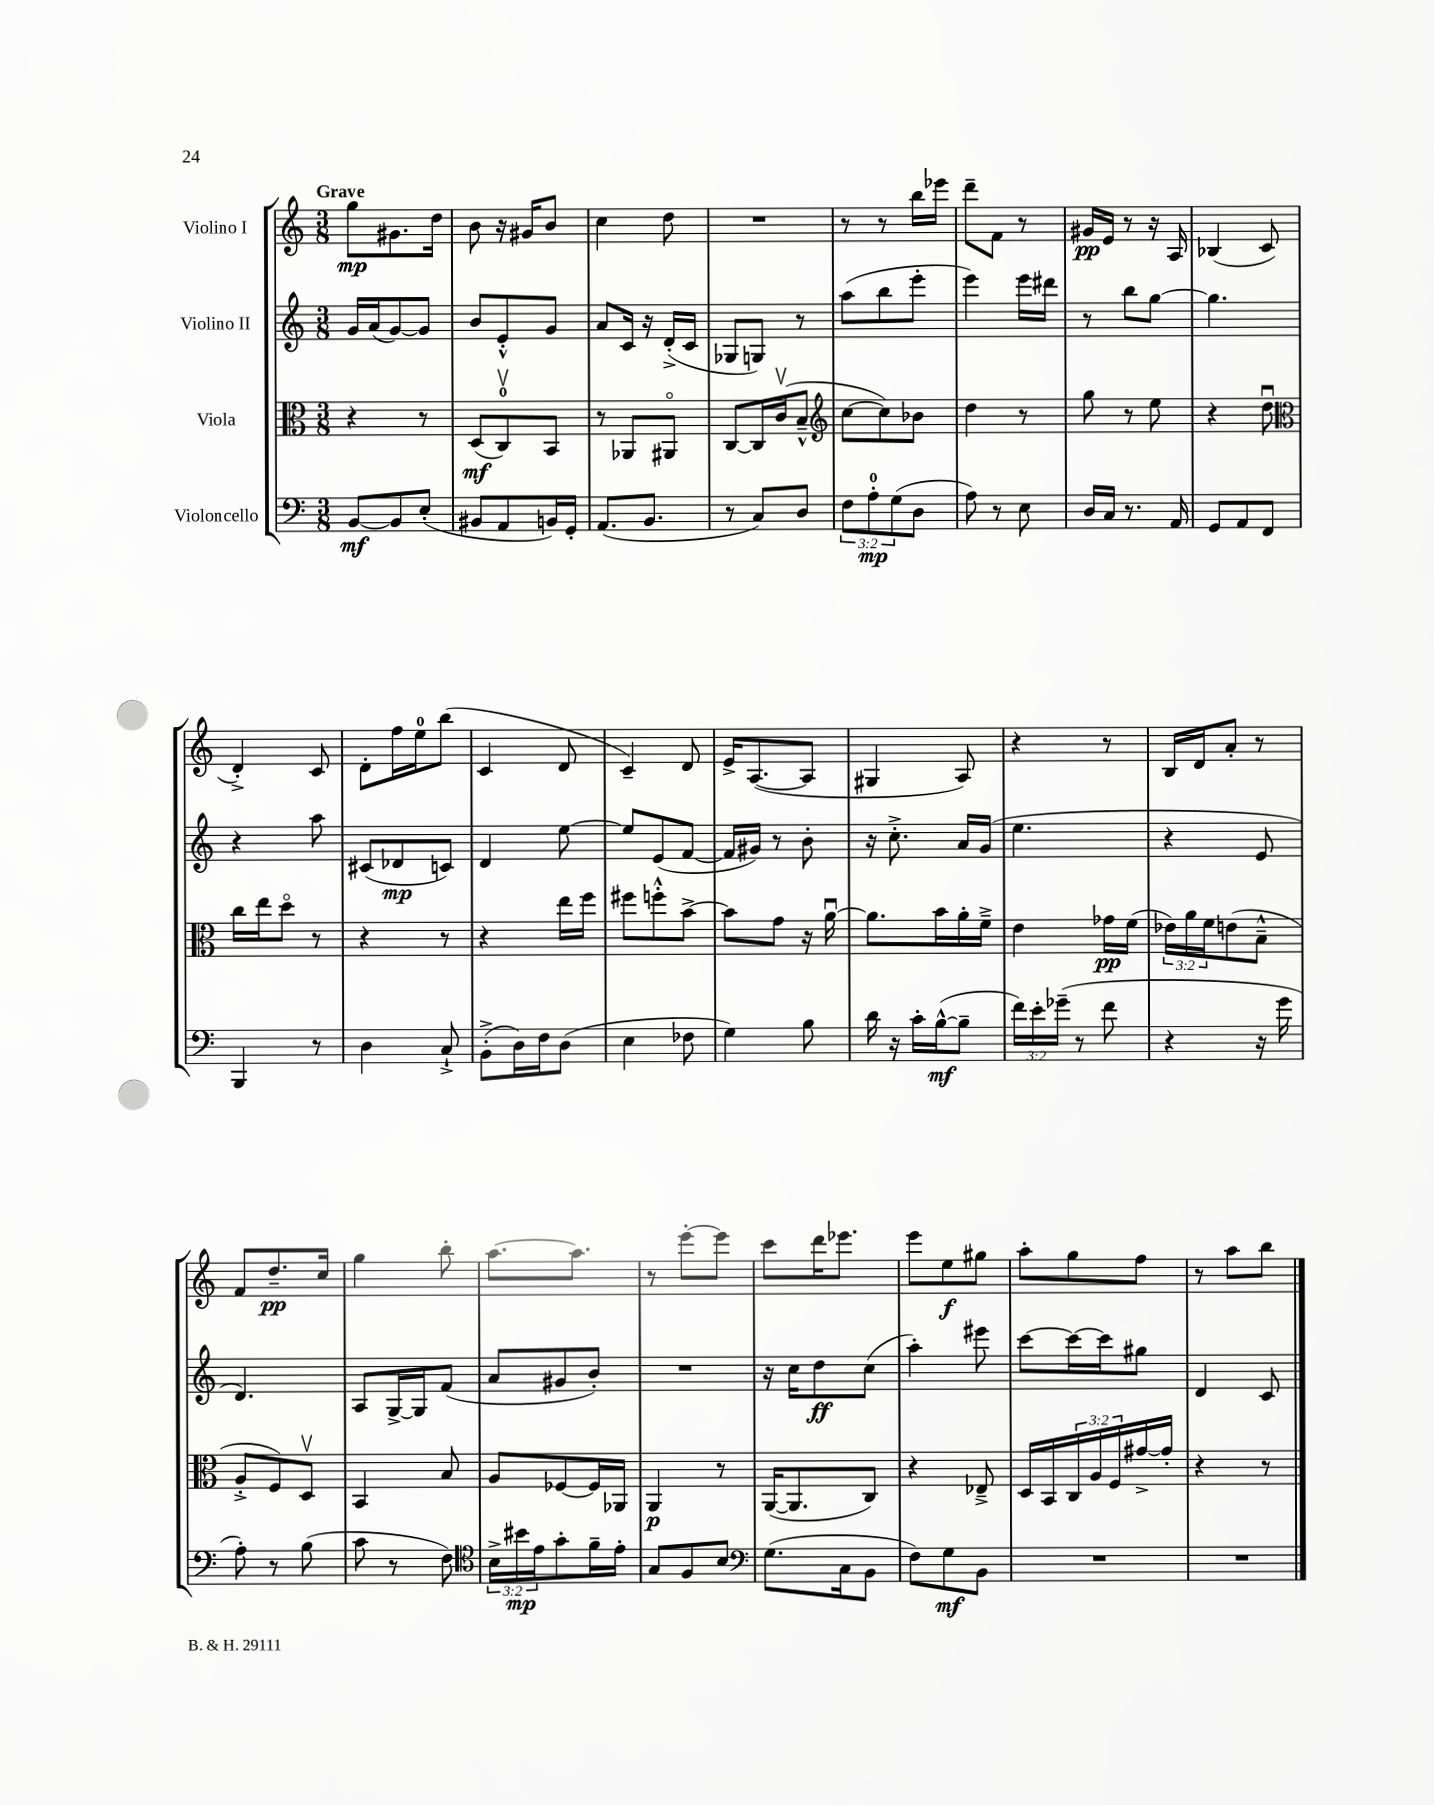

**kern	**dynam	**kern	**dynam	**kern	**dynam	**kern	**dynam
*part4	*part4	*part3	*part3	*part2	*part2	*part1	*part1
*staff4	*staff4	*staff3	*staff3	*staff2	*staff2	*staff1	*staff1
*I"Violoncello	*	*I"Viola	*	*I"Violino II	*	*I"Violino I	*
*clefF4	*	*clefC3	*	*clefG2	*	*clefG2	*
*k[]	*	*k[]	*	*k[]	*	*k[]	*
*M3/8	*	*M3/8	*	*M3/8	*	*M3/8	*
=1	=1	=1	=1	=1	=1	=1	=1
!	!	!	!	!	!	!LO:TX:a:B:t=Grave	!
[8BB/L	mf	4r	.	16g/LL	.	8gg\L	mp
.	.	.	.	(16a/J	.	.	.
8BB/]	.	.	.	[8g/)	.	8.g#X\	.
(8E'/J	.	8r	.	8g/J]	.	.	.
.	.	.	.	.	.	16dd\Jk	.
=2	=2	=2	=2	=2	=2	=2	=2
8BB#X/L	.	(8D/L	mf	8b/L	.	8b\	.
8AA/	.	8Cv/)	.	8e'^^/	.	16r	.
.	.	.	.	.	.	16g#X/KL	.
16BBn/L)	.	8BB/J	.	8g/J	.	8b/J	.
16GG'/JJ	.	.	.	.	.	.	.
=3	=3	=3	=3	=3	=3	=3	=3
(8.AA/L	.	8r	.	8a/L	.	4cc\	.
.	.	8AA-X/L	.	16c/Jk	.	.	.
8.BB/J	.	.	.	16r	.	.	.
.	.	8AA#X/J	.	(16d'^/LL	.	8dd\	.
.	.	.	.	16c/JJ	.	.	.
=4	=4	=4	=4	=4	=4	=4	=4
8r	.	[8C/L	.	8G-X/L	.	4.r	.
8C/L)	.	16C/L]	.	8Gn/J)	.	.	.
.	.	(16cv/J	.	.	.	.	.
8D/J	.	8B~^^/J	.	8r	.	.	.
=5	=5	=5	=5	=5	=5	=5	=5
*	*	*clefG2	*	*	*	*	*
12F\L	.	[8cc\L	.	(8aa\L	.	8r	.
12A'\	mp	.	.	.	.	.	.
.	.	8cc\])	.	8bb\	.	8r	.
(12G\	.	.	.	.	.	.	.
8D\J	.	8b-X\J	.	8eee'\J	.	16bb\LL	.
.	.	.	.	.	.	16eee-X\JJ	.
=6	=6	=6	=6	=6	=6	=6	=6
8A\)	.	4dd\	.	4eee\)	.	8ddd~\L	.
8r	.	.	.	.	.	8f\J	.
8E\	.	8r	.	16eee\LL	.	8r	.
.	.	.	.	16ddd#X\JJ	.	.	.
=7	=7	=7	=7	=7	=7	=7	=7
16D/LL	.	8gg\	.	8r	.	16g#X/LL	pp
16C/JJ	.	.	.	.	.	16e/JJ	.
8.r	.	8r	.	8bb\L	.	8r	.
.	.	8ee\	.	[8gg\J	.	16r	.
16AA/	.	.	.	.	.	16A/	.
=8	=8	=8	=8	=8	=8	=8	=8
8GG/L	.	4r	.	4.gg\]	.	(4B-X/	.
8AA/	.	.	.	.	.	.	.
8FF/J	.	8ddu\	.	.	.	8c/	.
!!LO:LB:g=z
=9	=9	=9	=9	=9	=9	=9	=9
*	*	*clefC3	*	*	*	*	*
4BBB/	.	16cc\LL	.	4r	.	4d'^/)	.
.	.	16ee\J	.	.	.	.	.
.	.	8dd\J	.	.	.	.	.
8r	.	8r	.	8aa\	.	8c/	.
=10	=10	=10	=10	=10	=10	=10	=10
4D\	.	4r	.	(8c#X/L	.	8d'\L	.
.	.	.	.	8d-X/	mp	16ff\L	.
.	.	.	.	.	.	16ee\J	.
8C`^/	.	8r	.	8cn/J)	.	(8bb\J	.
=11	=11	=11	=11	=11	=11	=11	=11
(8BB'^\L	.	4r	.	4d/	.	4c/	.
16D\L)	.	.	.	.	.	.	.
16F\J	.	.	.	.	.	.	.
(8D\J	.	16ee\LL	.	[8ee\	.	8d/	.
.	.	16ff\JJ	.	.	.	.	.
=12	=12	=12	=12	=12	=12	=12	=12
4E\	.	8ff#X\L	.	8ee/L]	.	4c~/)	.
.	.	8ffn'^^\	.	(8e/	.	.	.
8F-X\	.	[8b^\J	.	[8f/J	.	8d/	.
=13	=13	=13	=13	=13	=13	=13	=13
4G\)	.	8b\L]	.	16f/LL]	.	16e^/KL	.
.	.	.	.	16g#X/JJ)	.	([8.A/	.
.	.	8g\J	.	8r	.	.	.
8B\	.	16r	.	8b'\	.	8A/J]	.
.	.	[16au\	.	.	.	.	.
=14	=14	=14	=14	=14	=14	=14	=14
16d\	.	8.a\L]	.	16r	.	4G#X/	.
16r	.	.	.	8.cc'^\	.	.	.
16c'\LL	.	.	.	.	.	.	.
([16B^^\J	mf	16b\L	.	.	.	.	.
8B~\J]	.	16a'\	.	16a/LL	.	8A/)	.
.	.	16f~^\JJ	.	(16g/JJ	.	.	.
=15	=15	=15	=15	=15	=15	=15	=15
24f\LL)	.	4e\	.	4.ee\	.	4r	.
24e'\	.	.	.	.	.	.	.
(24g-X~\JJ	.	.	.	.	.	.	.
8r	.	.	.	.	.	.	.
8f\	.	16g-X\LL	pp	.	.	8r	.
.	.	(16f\JJ	.	.	.	.	.
=16	=16	=16	=16	=16	=16	=16	=16
4r	.	24e-X\LL)	.	4r	.	16B/LL	.
.	.	24a\	.	.	.	.	.
.	.	.	.	.	.	16d/J	.
.	.	24f\J	.	.	.	.	.
.	.	(8en\	.	.	.	8a'/J	.
16r	.	8B~^^\J	.	8e/	.	8r	.
16g\	.	.	.	.	.	.	.
!!LO:LB:g=z
=17	=17	=17	=17	=17	=17	=17	=17
8A'\)	.	8A'^/L	.	4.d/)	.	8f/L	.
8r	.	8F/)	.	.	.	8.dd~/	pp
(8B\	.	8Dv/J	.	.	.	.	.
.	.	.	.	.	.	16cc/Jk	.
=18	=18	=18	=18	=18	=18	=18	=18
8c\	.	4BB/	.	8A/L	.	4gg\	.
8r	.	.	.	[16G^/L	.	.	.
.	.	.	.	16G/J]	.	.	.
8F\)	.	8B/	.	(8f/J	.	8bb'\	.
=19	=19	=19	=19	=19	=19	=19	=19
*clefC4	*	*	*	*	*	*	*
24B^\LL	.	8A/L	.	8a/L	.	[8.aa\L	.
24b#X\	mp	.	.	.	.	.	.
24e\J	.	.	.	.	.	.	.
8g'\	.	[8F-X/	.	8g#X/	.	.	.
.	.	.	.	.	.	8.aa\J]	.
16f~\L	.	16F-/L]	.	8b'/J)	.	.	.
16e'\JJ	.	16AA-X/JJ	.	.	.	.	.
=20	=20	=20	=20	=20	=20	=20	=20
8G/L	.	4AA/	p	4.r	.	8r	.
8F/	.	.	.	.	.	[8eee'\L	.
8B/J	.	8r	.	.	.	8eee\J]	.
=21	=21	=21	=21	=21	=21	=21	=21
*clefF4	*	*	*	*	*	*	*
(8.G\L	.	([16AA/KL	.	16r	.	8ccc\L	.
.	.	8.AA/]	.	16cc\KL	.	.	.
.	.	.	.	8dd\	ff	16ddd\K	.
16C\k	.	.	.	.	.	8.eee-X\J	.
8BB\J	.	8C/J)	.	(8cc\J	.	.	.
=22	=22	=22	=22	=22	=22	=22	=22
8F\L)	.	4r	.	4aa'\)	.	8eee\L	.
8G\	mf	.	.	.	.	8ee\	f
8BB\J	.	8E-X~^/	.	8eee#X\	.	8gg#X\J	.
=23	=23	=23	=23	=23	=23	=23	=23
4.r	.	16D/LL	.	[8ccc\L	.	8aa'\L	.
.	.	16BB/	.	.	.	.	.
.	.	24C/	.	16ccc\L_	.	8gg\	.
.	.	24A/	.	.	.	.	.
.	.	.	.	16ccc\J]	.	.	.
.	.	24F/	.	.	.	.	.
.	.	[16g#X^/	.	8gg#X\J	.	8ff\J	.
.	.	16g#'/JJ]	.	.	.	.	.
=24	=24	=24	=24	=24	=24	=24	=24
4.r	.	4r	.	4d/	.	8r	.
.	.	.	.	.	.	8aa\L	.
.	.	8r	.	8c/	.	8bb\J	.
==	==	==	==	==	==	==	==
*-	*-	*-	*-	*-	*-	*-	*-
